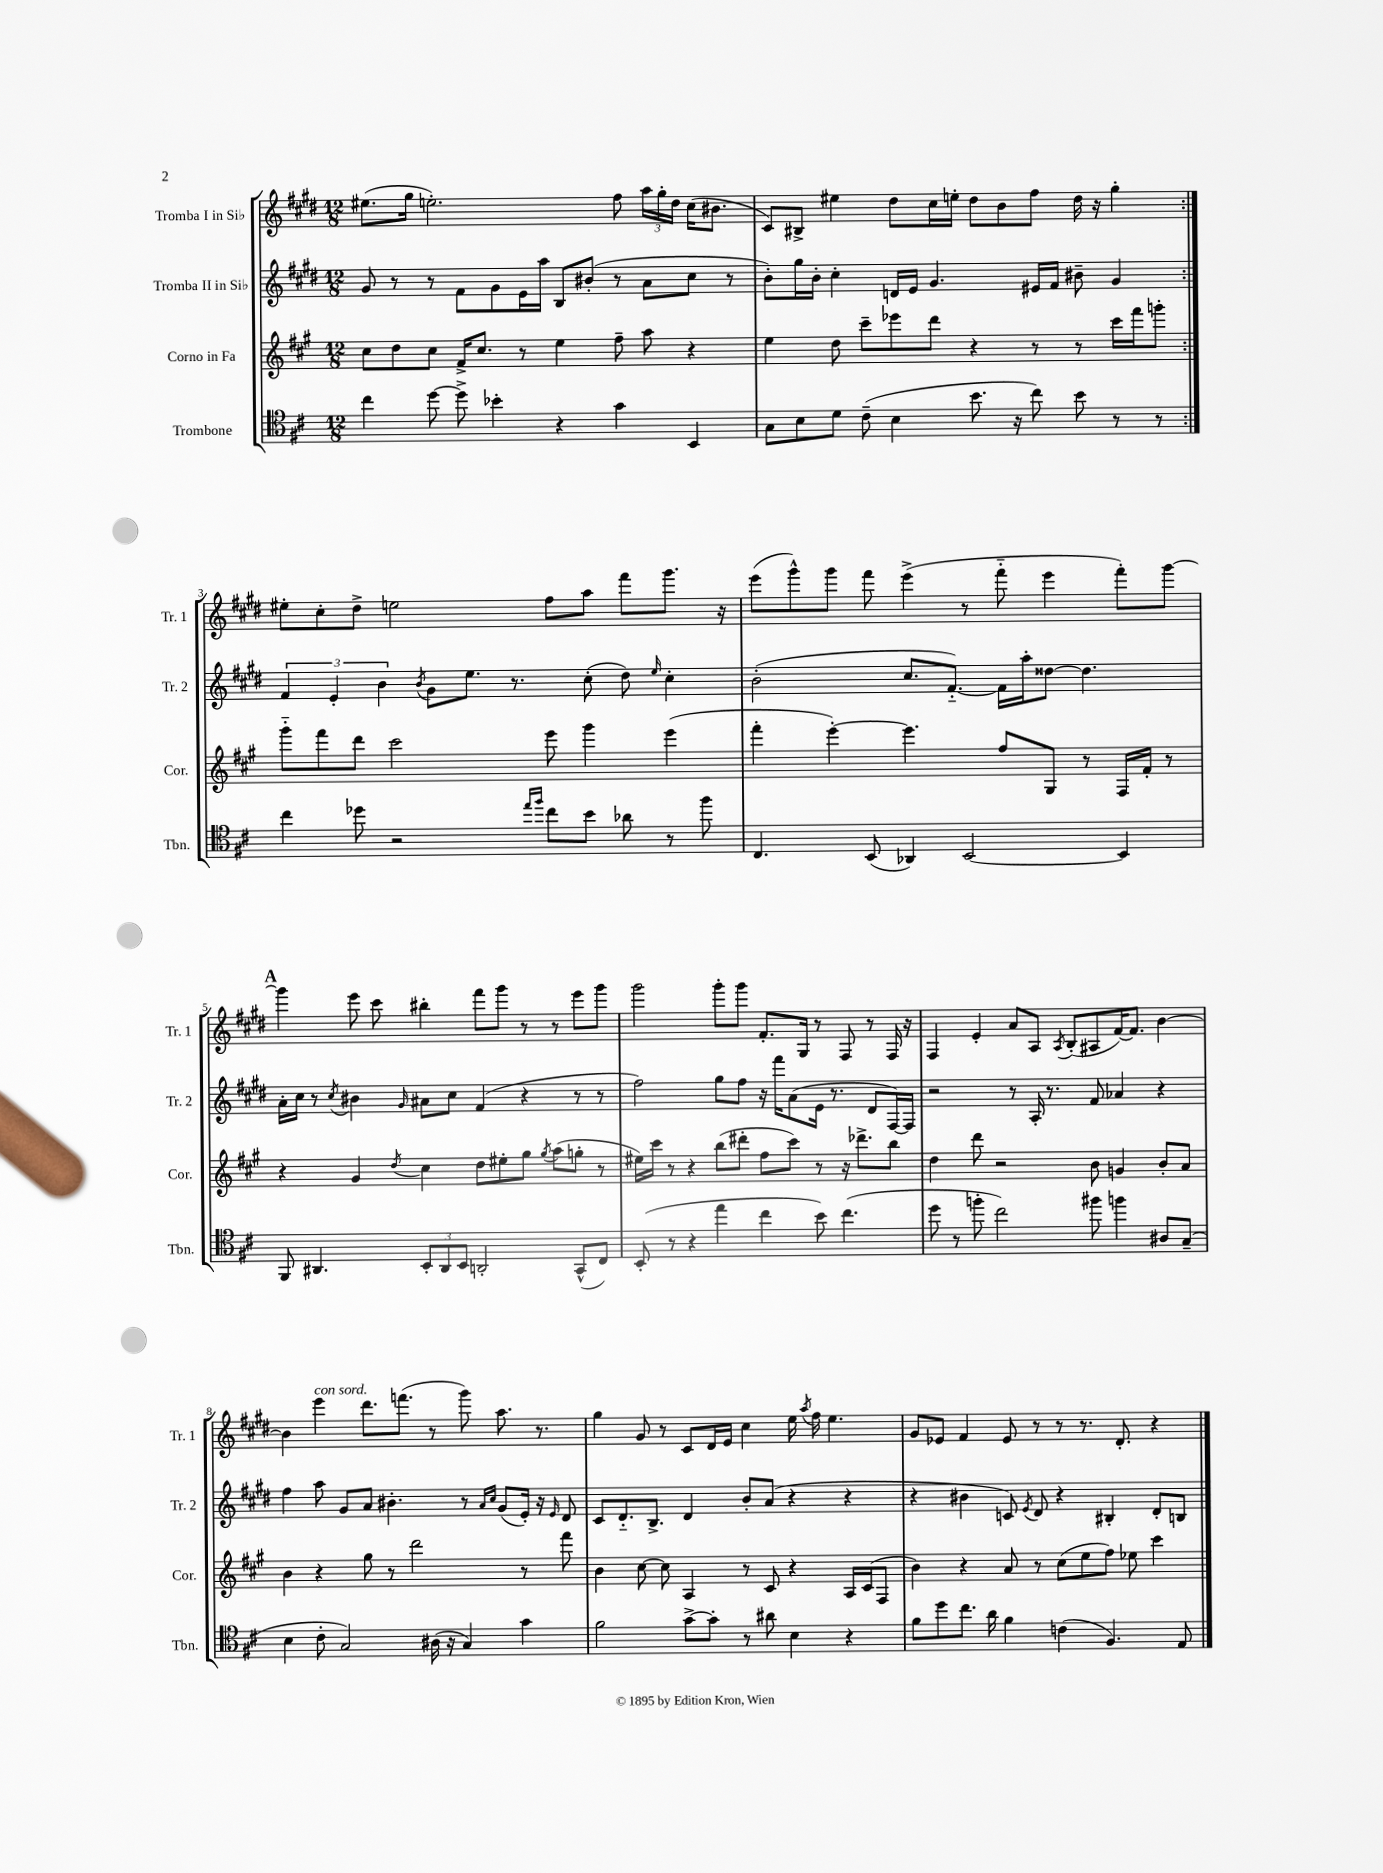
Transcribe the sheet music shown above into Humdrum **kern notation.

**kern	**kern	**kern	**kern
*staff4	*staff3	*staff2	*staff1
*clefC4	*clefG2	*clefG2	*clefG2
*k[f#c#]	*k[f#c#g#]	*k[f#c#g#d#]	*k[f#c#g#d#]
*M12/8	*M12/8	*M12/8	*M12/8
4cc#\	8cc#\L	8g#/	(8.ee#\L
.	8dd\	8r	.
.	.	.	16gg#\Jk
[8dd\	8cc#\J	8r	2.ee'\)
8dd^\]	16f#^/LK	8f#\L	.
.	8.cc#/J	.	.
4b-'\	.	8g#\	.
.	8r	16e\L	.
.	.	16aa\JJ	.
4r	4ee\	8B/L	.
.	.	(8b#'/J	.
4g\	8ff#~\	8r	8ff#\
.	8aa\	8a\L	24aa\LL
.	.	.	24gg#'\
.	.	.	24dd#\JJ
4BB/	4r	8cc#\J	(16cc#\LK
.	.	.	8.b#\J
.	.	8r	.
=	=	=	=
8G\L	4ee\	8b'\L)	8c#/L)
8B\	.	16gg#\L	8B#^/J
.	.	16b'\JJ	.
8d\J	8dd\	4cc#'\	4ee#\
(8c#~\	8ccc#~\L	.	.
4B\	8eee-\	16d/LL	8dd#\L
.	.	16e/JJ	.
.	8ddd\J	4.g#/	16cc#\L
.	.	.	16ee'\JJ
8.b\	4r	.	8dd#\L
.	.	.	8b\
16r	.	.	.
8cc#\)	8r	16e#/LL	8ff#\J
.	.	16f#/JJ	.
8b\	8r	8b#~\	16dd#\
.	.	.	16r
8r	16ccc#\LL	4g#/	4gg#'\
.	16fff#\J	.	.
8r	8ggg'\J	.	.
=:|!	=:|!	=:|!	=:|!
4cc#\	8ggg#'~\L	6f#/	8ee#'\L
.	8fff#\	.	8cc#'\
.	.	6e'/	.
8dd-\	8ddd\J	.	8dd#^\J
.	.	6b\	.
2r	2ccc#\	.	2ee\
.	.	8qb/	.
.	.	8g#\L	.
.	.	8.ee\J	.
.	.	8.r	.
16qqee/LL	.	.	.
16qqff#/JJ	.	.	.
8cc#\L	8eee\	.	8ff#\L
8b\J	4ggg#\	(8cc#'\	8aa\J
8a-\	.	8dd#\)	8fff#\L
.	.	16qqee/	.
8r	(4eee\	4cc#'\	8.ggg#\J
8ff#\	.	.	.
.	.	.	16r
=	=	=	=
4.C#/	4fff#'\	(2b'\	(8eee\L
.	.	.	8ggg#^^\)
.	[4eee'\)	.	8ggg#\J
(8BB/	.	.	8fff#\
4AA-/)	4.eee\]	8.cc#/L	(4eee^\
.	.	[8.f#'~/J)	.
[2BB/	.	.	8r
.	8ff#/L	16f#\]LL	8fff#'~\
.	.	16aa'\J	.
.	8G#/J	[8dd##\J	4eee\
.	8r	4.dd##\]	.
4BB/]	16F#/LL	.	8fff#'\L)
.	16f#'/JJ	.	.
.	8r	.	[8ggg#\J
=	=	=	=
8FF#/	4r	16a'\LL	4ggg#\]
.	.	16cc#\JJ	.
4.AA#/	.	8r	.
.	.	8qcc#/	.
.	4g#/	4b#\	8eee\
.	.	.	8ccc#\
.	8qdd/	16qqg#/	.
12BB'/L	4cc#\	8a#\L	4bb#'\
12AA#/	.	.	.
.	.	8cc#\J	.
12BB/J	.	.	.
2AA'/	8dd\L	(4f#/	8fff#\L
.	8ee#'\	.	8ggg#\J
.	8gg#\J	4r	8r
.	8qgg#/	.	.
.	(8aa\L	.	8r
(8GG^^/L	8gg'\J	8r	8eee\L
8C#/J)	8r	8r	8ggg#\J
=	=	=	=
(8BB'/	16ee#\LL)	2ff#\)	2ggg#\
.	16ccc#\JJ	.	.
8r	8r	.	.
4r	4r	.	.
4ee\	(8bb\L	8gg#\L	8ggg#'\L
.	8ddd#'\J	8ff#\J	8ggg#\J
4cc#\	8ff#\L	16r	8.f#'/L
.	.	16fff#\LK	.
.	8ccc#\J)	(8a\	.
.	.	.	16G#/Jk
8b\)	8r	16e\Jk	8r
.	.	8.r	.
(4.cc#\	16r	.	8F#/
.	8.ddd-^\L	.	.
.	.	8d#/L	8r
.	8bb\J	[16F#/L)	16F#/
.	.	16F#/]JJ	16r
=	=	=	=
8dd\	4dd\	2r	4F#/
8r	.	.	.
8ff'\	8ddd\	.	4e'/
2cc#\)	2r	.	.
.	.	8r	8a/L
.	.	16A'/	8A/J
.	.	8.r	.
.	.	.	8qA/
.	.	.	(8B'/L
8ff#\	8b\	8f#/	8A#/
4ff\	4g/	4a-/	[16f#/K)
.	.	.	8.f#/]J
8A#/L	8b'/L	4r	[4b\
(8G~/J	8a/J	.	.
=	=	=	=
4B\	4b\	4ff#\	4b\]
8c#'\	4r	8aa\	4eee\
2G/)	.	8g#/L	.
.	8gg#\	8a/J	8.ddd#\L
.	8r	4.b#'\	.
.	.	.	(8.fff\J
.	2ddd\	.	.
(16A#\	.	.	8r
16r	.	.	.
4G/)	.	8r	8ggg#\)
.	.	16qqa/LL	.
.	.	16qqcc#/JJ	.
.	.	(8g#/L	8.aa\
4g\	8r	16e'/Jk)	.
.	.	16r	8.r
.	.	16qqe/	.
.	8fff#\	8d#/	.
=	=	=	=
2f#\	4b\	8c#/L	4gg#\
.	.	8.d#'~/	.
.	[8cc#\	.	8g#/
.	.	8.B^/J	.
.	8cc#\]	.	8r
[8g^\L	4A/	4d#/	8c#/L
8g'\]J	.	.	16d#/L
.	.	.	16e/JJ
8r	8r	8b'/L	4cc#\
8a#\	8c#/	(8a/J	.
4B\	4r	4r	16ee\
.	.	.	8qaa/
.	.	.	16ff#\
.	.	.	4.ee\
4r	16A/LL	4r	.
.	(16c#/J	.	.
.	8F#/J	.	.
=	=	=	=
8f#\L	4b\)	4r	8g#/L
8dd\	.	.	8e-/J
8.cc#\J	4r	4b#\	4f#/
16a\	.	.	.
4f#\	8a/	8c/)	8e-/
.	.	8qe/	.
.	8r	8d#/	8r
(4c\	(8cc#\L	4r	8r
.	8ee\	.	8.r
4.F#/)	8ff#\J)	4B#'/	.
.	.	.	8.d#'/
.	8ee-\	.	.
.	4ccc#\	8d#'/L	4r
8E/	.	8B/J	.
==	==	==	==
*-	*-	*-	*-
